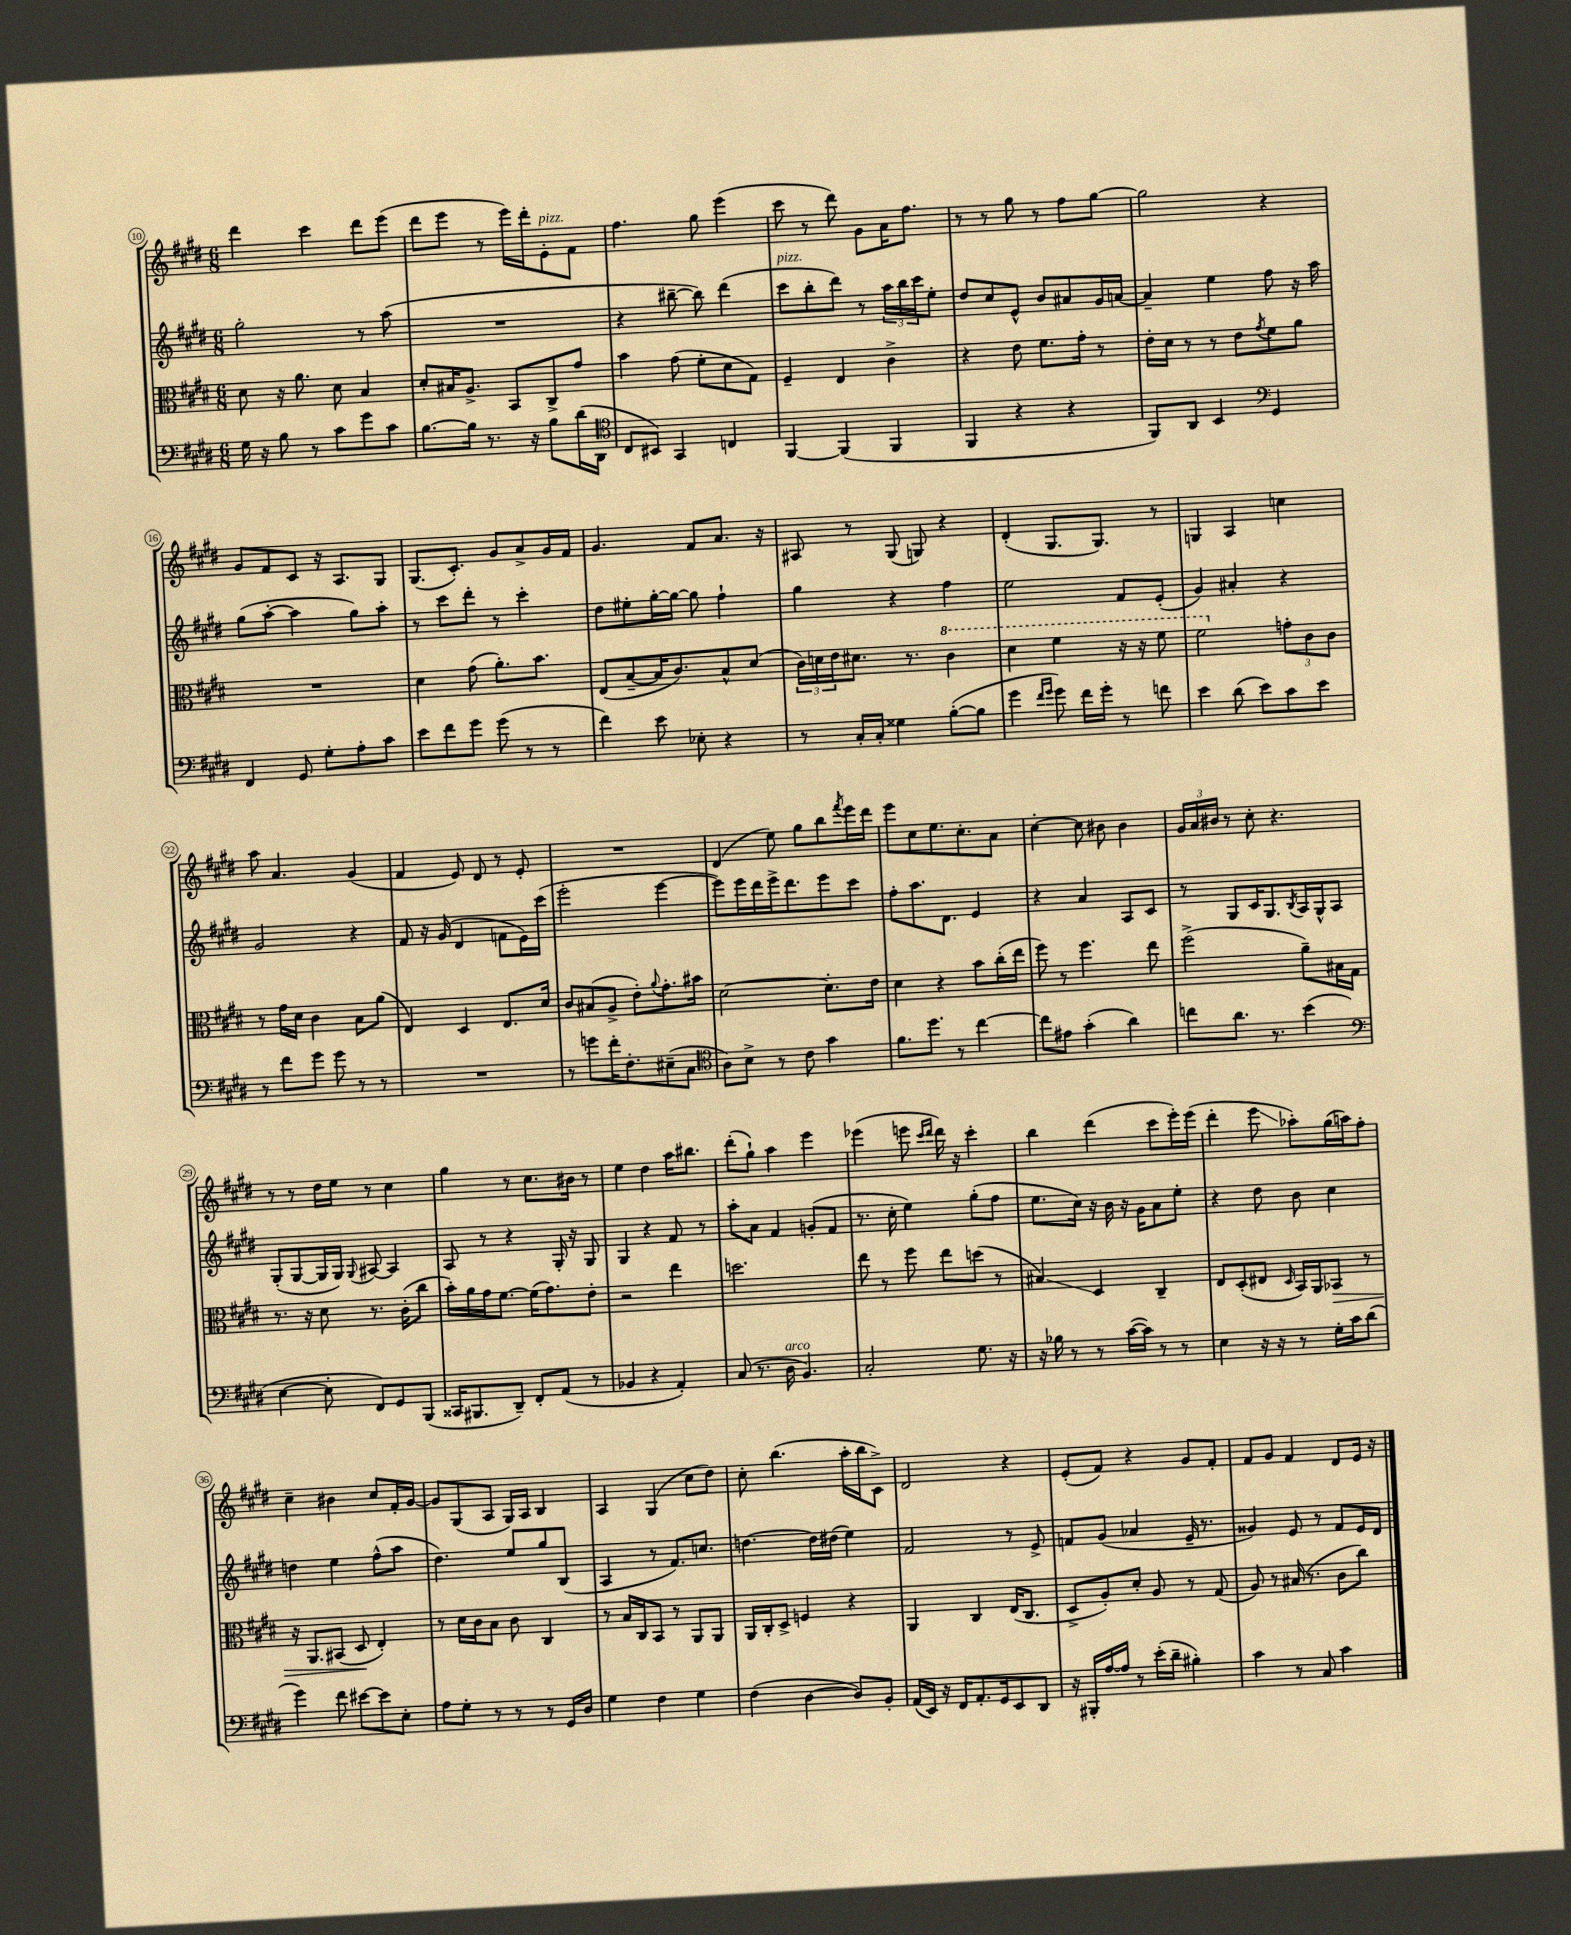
<<
\new StaffGroup <<
\new Staff = "s0" {
    \clef treble \key e \major \numericTimeSignature \time 6/8
    dis'''4 cis'''4 dis'''8 e'''8( |
    dis'''8 e'''8 r8 e'''16) dis'''16-. e'8-.^\markup { \italic "pizz." } fis'8 |
    fis''4. gis''8 e'''4( |
    cis'''8 r8 dis'''8) gis'8 a'16 fis''8. |
    r8 r8 gis''8 r8 fis''8 gis''8~ |
    gis''2 r4 |
    gis'8 fis'8 cis'8 r16 a8. gis8 |
    gis8.( cis'8.-.) gis'8 a'8-> gis'16 fis'16 |
    gis'4. fis'8 a'8. r16 |
    ais8 r8 gis8( g8) r4 |
    dis'4-.( gis8. gis8.) r8 |
    g4 a4 c''4 |
    a''8 a'4. gis'4( |
    fis'4 e'8) dis'8 r8 e'8-. |
    R2. |
    dis'4( e''8) gis''8 b''8 \acciaccatura { fis'''8 } e'''16 dis'''16 |
    e'''8 cis''8 e''8. cis''8.-. a'8 |
    cis''4~-. cis''8 bis'8 bis'4 |
    \tuplet 3/2 { gis'16 a'16 bis'16 } r8 cis''8-. r4. |
    r8 r8 dis''16 e''16 r8 cis''4 |
    gis''4 r8 cis''8. bis'16 r8 |
    e''4 dis''4 a''16 bis''8. |
    dis'''8-.( gis''8-!) a''4 e'''4 |
    ees'''4( e'''8 \grace { cis'''16 dis'''16 } dis'''16) r16 cis'''4-. |
    b''4 dis'''4( cis'''8 e'''16-.) e'''16( |
    dis'''4-. e'''8\glissando aes''8-.) gis''16( a''16) fis''8-. |
    cis''4-- bis'4 cis''8 fis'16-. gis'16~ |
    gis'8 gis8( a8 gis16) a16 b4 |
    a4 gis4( cis''8 dis''8) |
    cis''8-. b''4.( a''16-. b''16 cis'8->) |
    dis'2 r4 |
    e'8-.( fis'8) r4 gis'8 fis'8-. |
    fis'8 gis'8 fis'4 dis'8 e'16 r16 \bar "|." |
}
\new Staff = "s1" {
    \clef treble \key e \major \numericTimeSignature \time 6/8
    gis''2-. r8 a''8( |
    R2. |
    r4 bis''8~-- bis''8) dis'''4( |
    cis'''8^\markup { \italic "pizz." } b''8-. dis'''8) r8 \tuplet 3/2 { a''16 b''16 cis'''16 } e''8-. |
    dis''8 cis''8 e'8-^ b'8 ais'8 gis'16 a'16~ |
    a'4-- e''4 fis''8 r16 a''16 |
    gis''8( a''8~-. a''4 gis''8) a''8-. |
    r8 cis'''8 dis'''8-. r8 cis'''4-. |
    dis''8 eis''8-. gis''16~-. gis''16~ gis''8 fis''4-! |
    gis''4 r4 fis''4 |
    e''2 fis'8 e'8-.( |
    gis'4) ais'4-. r4 |
    gis'2 r4 |
    fis'8 r16 gis'16( dis'4 f'8 e'16) cis'''16( |
    e'''2-. e'''4~ |
    e'''8) e'''16 dis'''16 e'''16-> dis'''8. e'''8 cis'''8 |
    fis''8-. a''8. dis'8. e'4 |
    r4 a'4 a8 cis'8 |
    r8 gis8 cis'16 gis8. \acciaccatura { b8 } a16 gis16-^ a8 |
    gis8-.( gis8~ gis16 gis16) \appoggiatura { gis8 } ais8~ ais4 |
    a8 r8 r4 gis16-. r16 gis8 |
    gis4 r4 fis'8 r8 |
    a''8-. a'8 fis'4 g'8-.( fis'8 |
    r8. cis''16-. e''4) gis''8-.( fis''8 |
    e''8. cis''16) r16 b'16 r16 gis'16 a'8 e''8-. |
    r4 dis''8 b'8 cis''4 |
    d''4 e''4 fis''8-^( a''8 |
    dis''4.) e''8 gis''8 b8( |
    a4 r8 fis'8.) c''8. |
    d''4.~ d''16 dis''16( e''4) |
    fis'2 r8 e'8-> |
    f'8 gis'8( aes'4 e'16-- r8. |
    gisis'4) e'8 r8 fis'8 e'16 dis'16 \bar "|." |
}
\new Staff = "s2" {
    \clef alto \key e \major \numericTimeSignature \time 6/8
    dis'8 r16 a'8. dis'8 b4 |
    dis'8-. bis16 a8.-> b,8 cis8-> gis'8 |
    b'4 gis'8( fis'8-. dis'8 gis8) |
    fis4-- e4 cis'4-> |
    r4 e'8 fis'8. gis'16-. r8 |
    e'16-. dis'16 r8 r8 e'8 \acciaccatura { gis'8 } fis'8 a'8 |
    R2. |
    dis'4 gis'8( a'8.-.) b'8. |
    e8( b8~-- b16 cis'8.) b8-^ dis'8( |
    \tuplet 3/2 { cis'16) d'16 e'16 } dis'8. r8. \ottava #1 cis''4 |
    dis''4 fis''4 r16 r16 fis''8 |
    fis''2 \ottava #0 \tuplet 3/2 { g'8-. cis'8 cis'8 } |
    r8 gis'16 dis'16 cis'4 b8 a'8( |
    e4) dis4 e8. dis'16 |
    cis'8 bis8( a8-> e'8-.) \appoggiatura { a'8 } gis'8.-. bis'16 |
    dis'2~ dis'8.-. e'16 |
    dis'4 r4 b'8 cis''16-.( e''16 |
    fis''8) r8 fis''4. e''8 |
    fis''2->( a'8--) bis16 gis16 |
    r8. r16 dis'8 r8. cis'16-.( cis''8 |
    b'16-.) a'16 gis'16 fis'8.~ fis'16( gis'8.) e'8-. |
    r2 e''4 |
    d''2. |
    e''8 r8 fis''8 e''8 d''8( r8 |
    bis4\glissando) dis4 cis4-- |
    e8 dis8-.( eis8 \grace { dis16 } b,16) a,16 bes,8\> r8 |
    r16 a,8. bis,8( dis8\! e4-.) |
    r8 dis'16 cis'16 b8 cis'8 cis4 |
    r8 b16 cis16 b,8 r8 a,8 a,8 |
    a,16 cis16-. dis8-> f4 r4 |
    a,4 cis4 e16( cis8. |
    dis8-> a8-.) dis'8-. a8 r8 gis8( |
    a8) r8 bis16( r8. cis'8 cis''8) \bar "|." |
}
\new Staff = "s3" {
    \clef bass \key e \major \numericTimeSignature \time 6/8
    gis16 r16 b8 r8 cis'8 gis'8 cis'8 |
    b8.~ b16 r8. r16 b8 dis'16( dis,16 |
    \clef tenor cis8 bis,8) gis,4 c4 |
    fis,4~ fis,4( fis,4 |
    fis,4 r4 r4 |
    fis,8) a,8 b,4 \clef bass gis,4 |
    fis,4 gis,8 gis8-. a8-. cis'8 |
    e'8 fis'8 gis'8 gis'8( r8 r8 |
    fis'4) e'8 ees8-. r4 |
    r8 cis16-. cis16-. gisis4 b8~-.( b8 |
    gis'4 \grace { fis'16 gis'16 } gis'8) fis'16 gis'16-. r8 f'8 |
    e'4 dis'8( e'8) cis'8 e'8 |
    r8 fis'8 gis'8 gis'8 r8 r8 |
    R2. |
    r8 g'8 fis'16-. fis8.-. eis8--( cis8 |
    \clef tenor a8) b8-> r8 cis'8 gis'4 |
    fis'8. dis''8. r8 cis''4~ |
    cis''8 eis'8 gis'4-.( a'4) |
    c''8 a'8. r8. b'4( |
    \clef bass e4~ e8-. fis,8) gis,8 b,,8( |
    cisis,16 bis,,8. dis,8--) fis,8-. a,8( r8 |
    bes,4 r4 a,4-.) |
    cis8( r8. dis16^\markup { \italic "arco" } b,4.) |
    cis2-. gis8. r16 |
    r16 bes16 r8 r8 cis'16~( cis'16) r8 r8 |
    e4 r16 r16 r8 gis16-. cis'16 dis'8( |
    gis'4) fis'8 eis'8~ eis'8 e8-. |
    a8 gis8-. r8 r8 r8 gis,16 dis16 |
    gis4 fis4 gis4 |
    fis4( dis4~ dis8) b,8-. |
    a,16( e,16) r16 fis,16 a,8.-. gis,16 e,8 dis,8 |
    r16 bis,,16-. a16~ a16 r8 e'16-.( dis'16-- bis4-.) |
    cis'4 r8 cis8 cis'4 \bar "|." |
}
>>
>>
\layout { \context { \Score currentBarNumber = #10 \override BarNumber.stencil = #(make-stencil-circler 0.1 0.3 ly:text-interface::print) } }
